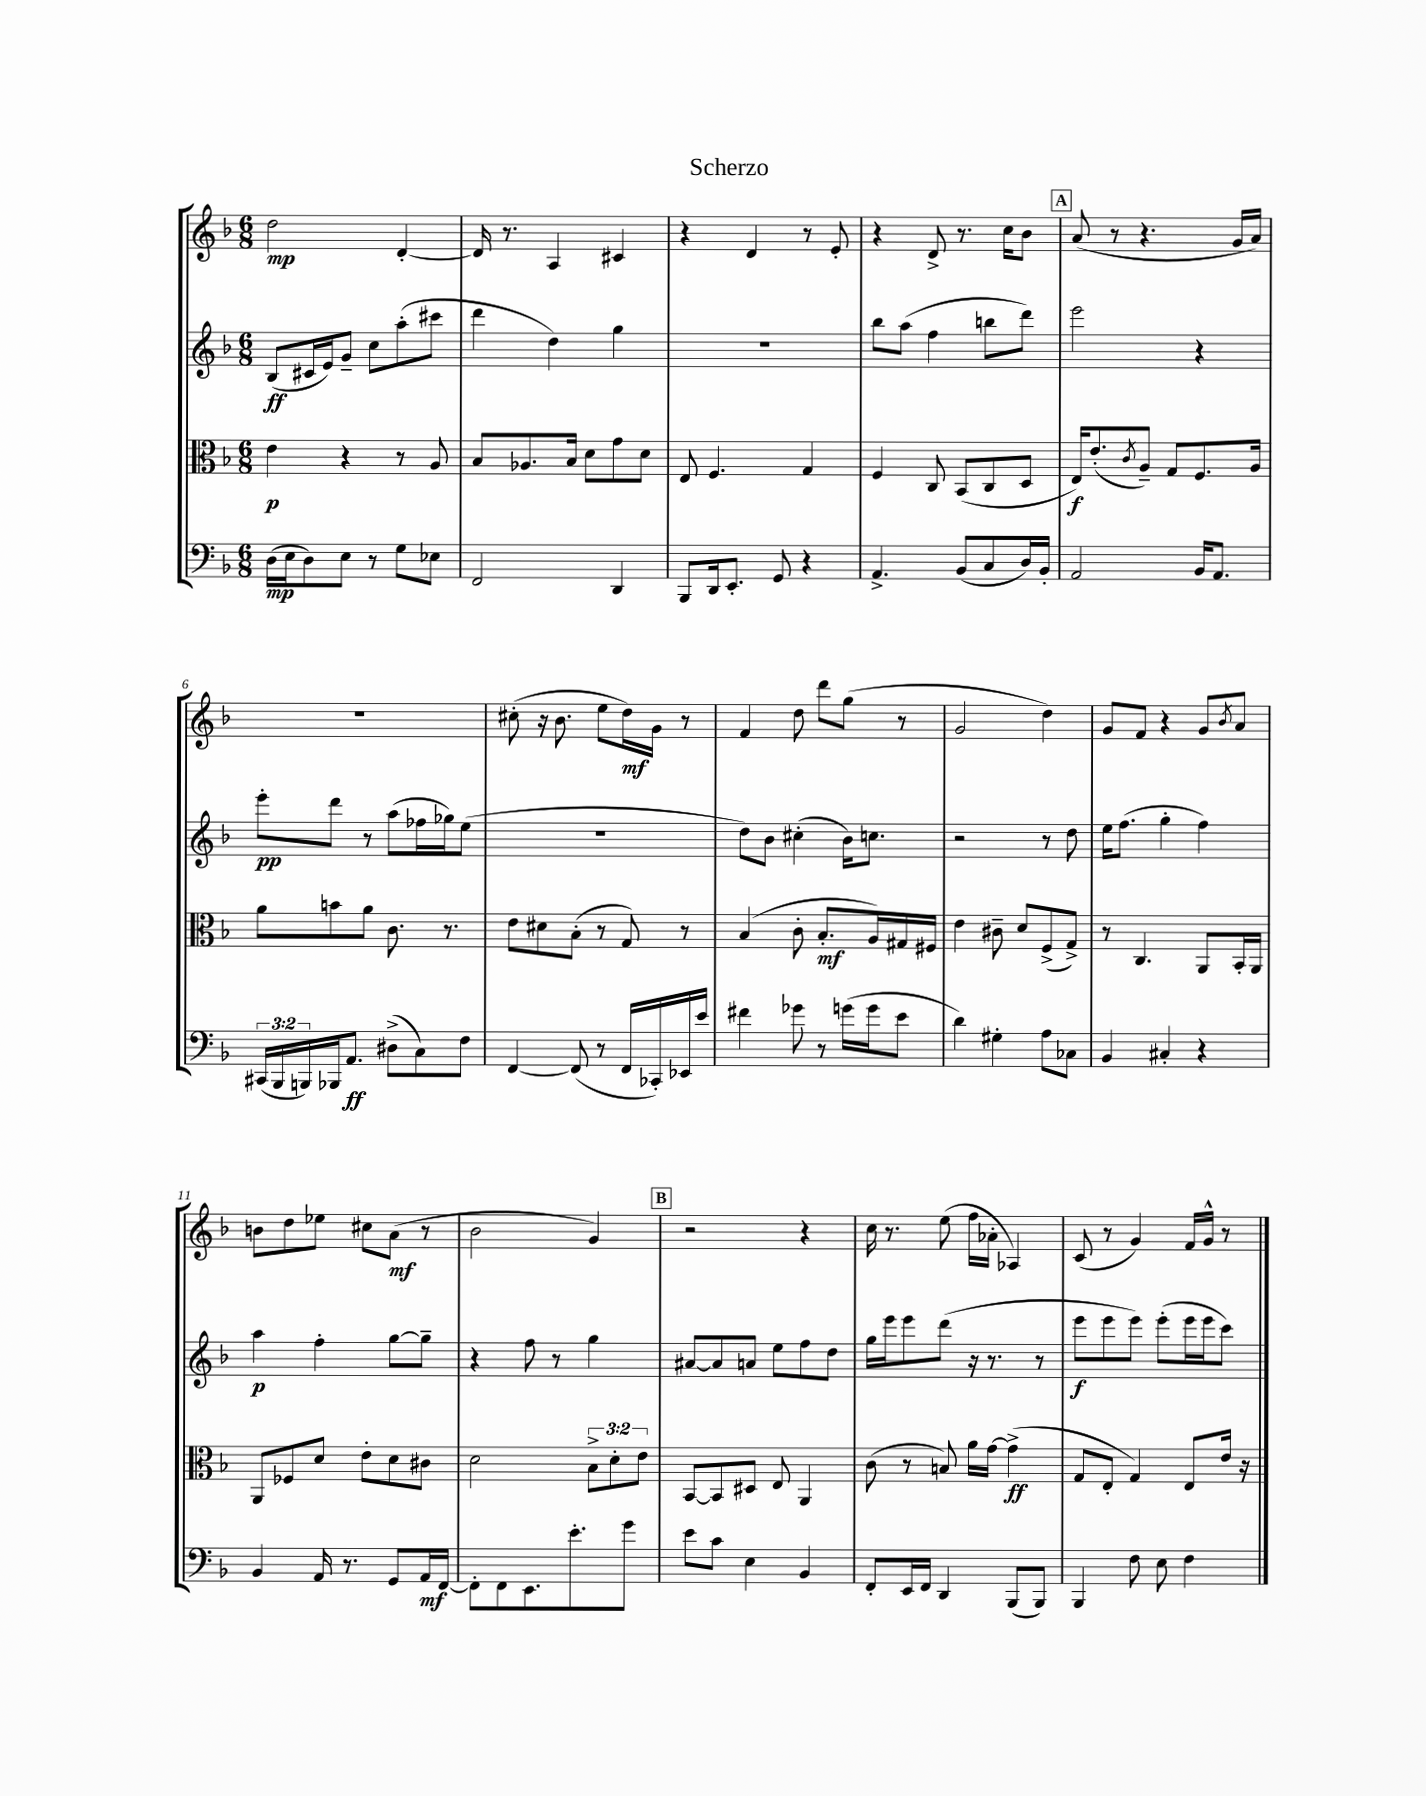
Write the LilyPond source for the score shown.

\header { title = "Scherzo" }
<<
\new StaffGroup <<
\new Staff = "s0" {
    \clef treble \key f \major \numericTimeSignature \time 6/8
    d''2\mp d'4~-. |
    d'16 r8. a4 cis'4 |
    r4 d'4 r8 e'8-. |
    r4 d'8-> r8. c''16 bes'8 |
    \mark \markup { \box "A" } a'8( r8 r4. g'16 a'16) |
    R2. |
    cis''8-.( r16 bes'8. e''8 d''16\mf) g'16 r8 |
    f'4 d''8 d'''8 g''8( r8 |
    g'2 d''4) |
    g'8 f'8 r4 g'8 \acciaccatura { bes'8 } a'8 |
    b'8 d''8 ees''8 cis''8 a'8\mf( r8 |
    bes'2 g'4) |
    \mark \markup { \box "B" } r2 r4 |
    c''16 r8. e''8( f''16 aes'16-. aes4) |
    c'8( r8 g'4) f'16 g'16-^ r8 \bar "|." |
}
\new Staff = "s1" {
    \clef treble \key f \major \numericTimeSignature \time 6/8
    bes8\ff( cis'16 e'16) g'8-- c''8 a''8-.( cis'''8 |
    d'''4 d''4) g''4 |
    R2. |
    bes''8 a''8( f''4 b''8 d'''8) |
    \mark \markup { \box "A" } e'''2 r4 |
    e'''8-.\pp d'''8 r8 a''8( fes''16 ges''16) e''8( |
    R2. |
    d''8) bes'8 cis''4-.( bes'16) c''8. |
    r2 r8 d''8 |
    e''16 f''8.( g''4-. f''4) |
    a''4\p f''4-. g''8~ g''8-- |
    r4 f''8 r8 g''4 |
    \mark \markup { \box "B" } ais'8~ ais'8 a'8 e''8 f''8 d''8 |
    g''16 e'''16 e'''8 d'''8( r16 r8. r8 |
    e'''8\f e'''8 e'''8) e'''8-.( e'''16 e'''16 c'''8) \bar "|." |
}
\new Staff = "s2" {
    \clef alto \key f \major \numericTimeSignature \time 6/8 \override Staff.TupletNumber.text = #tuplet-number::calc-fraction-text
    e'4\p r4 r8 a8 |
    bes8 aes8. bes16 d'8 g'8 d'8 |
    e8 f4. g4 |
    f4 c8 bes,8( c8 d8 |
    \mark \markup { \box "A" } e16\f) e'8.-.( \acciaccatura { c'8 } a8--) g8 f8. a16 |
    a'8 b'8 a'8 c'8. r8. |
    e'8 dis'8 bes8-.( r8 g8) r8 |
    bes4( c'8-. bes8.-.\mf a16) gis16 fis16 |
    e'4 cis'8-- d'8 f8->( g8->) |
    r8 c4. a,8 bes,16-. a,16 |
    a,8 fes8 d'8 e'8-. d'8 cis'8 |
    d'2 \tuplet 3/2 { bes8-> d'8-. e'8 } |
    \mark \markup { \box "B" } bes,8~ bes,8 dis8 e8 a,4 |
    c'8( r8 b8) a'16 g'16~ g'4->\ff( |
    g8 e8-. g4) e8 e'16 r16 \bar "|." |
}
\new Staff = "s3" {
    \clef bass \key f \major \numericTimeSignature \time 6/8 \override Staff.TupletNumber.text = #tuplet-number::calc-fraction-text
    d16\mp( e16 d8) e8 r8 g8 ees8 |
    f,2 d,4 |
    bes,,8 d,16 e,8.-. g,8 r4 |
    a,4.-> bes,8( c8 d16) bes,16-. |
    \mark \markup { \box "A" } a,2 bes,16 a,8. |
    \tuplet 3/2 { cis,16( bes,,16 b,,16) } bes,,16 a,8.\ff dis8->( c8) f8 |
    f,4~ f,8( r8 f,16 ces,16-.) ees,16 e'16 |
    fis'4 ges'8 r8 g'16( g'16 e'8 |
    d'4) gis4-. a8 ces8 |
    bes,4 cis4-. r4 |
    bes,4 a,16 r8. g,8 a,16\mf f,16~ |
    f,8-. f,8 e,8. e'8.-. g'8 |
    \mark \markup { \box "B" } e'8 c'8 e4 bes,4 |
    f,8-. e,16 f,16 d,4 bes,,8( bes,,8) |
    bes,,4 f8 e8 f4 \bar "|." |
}
>>
>>
